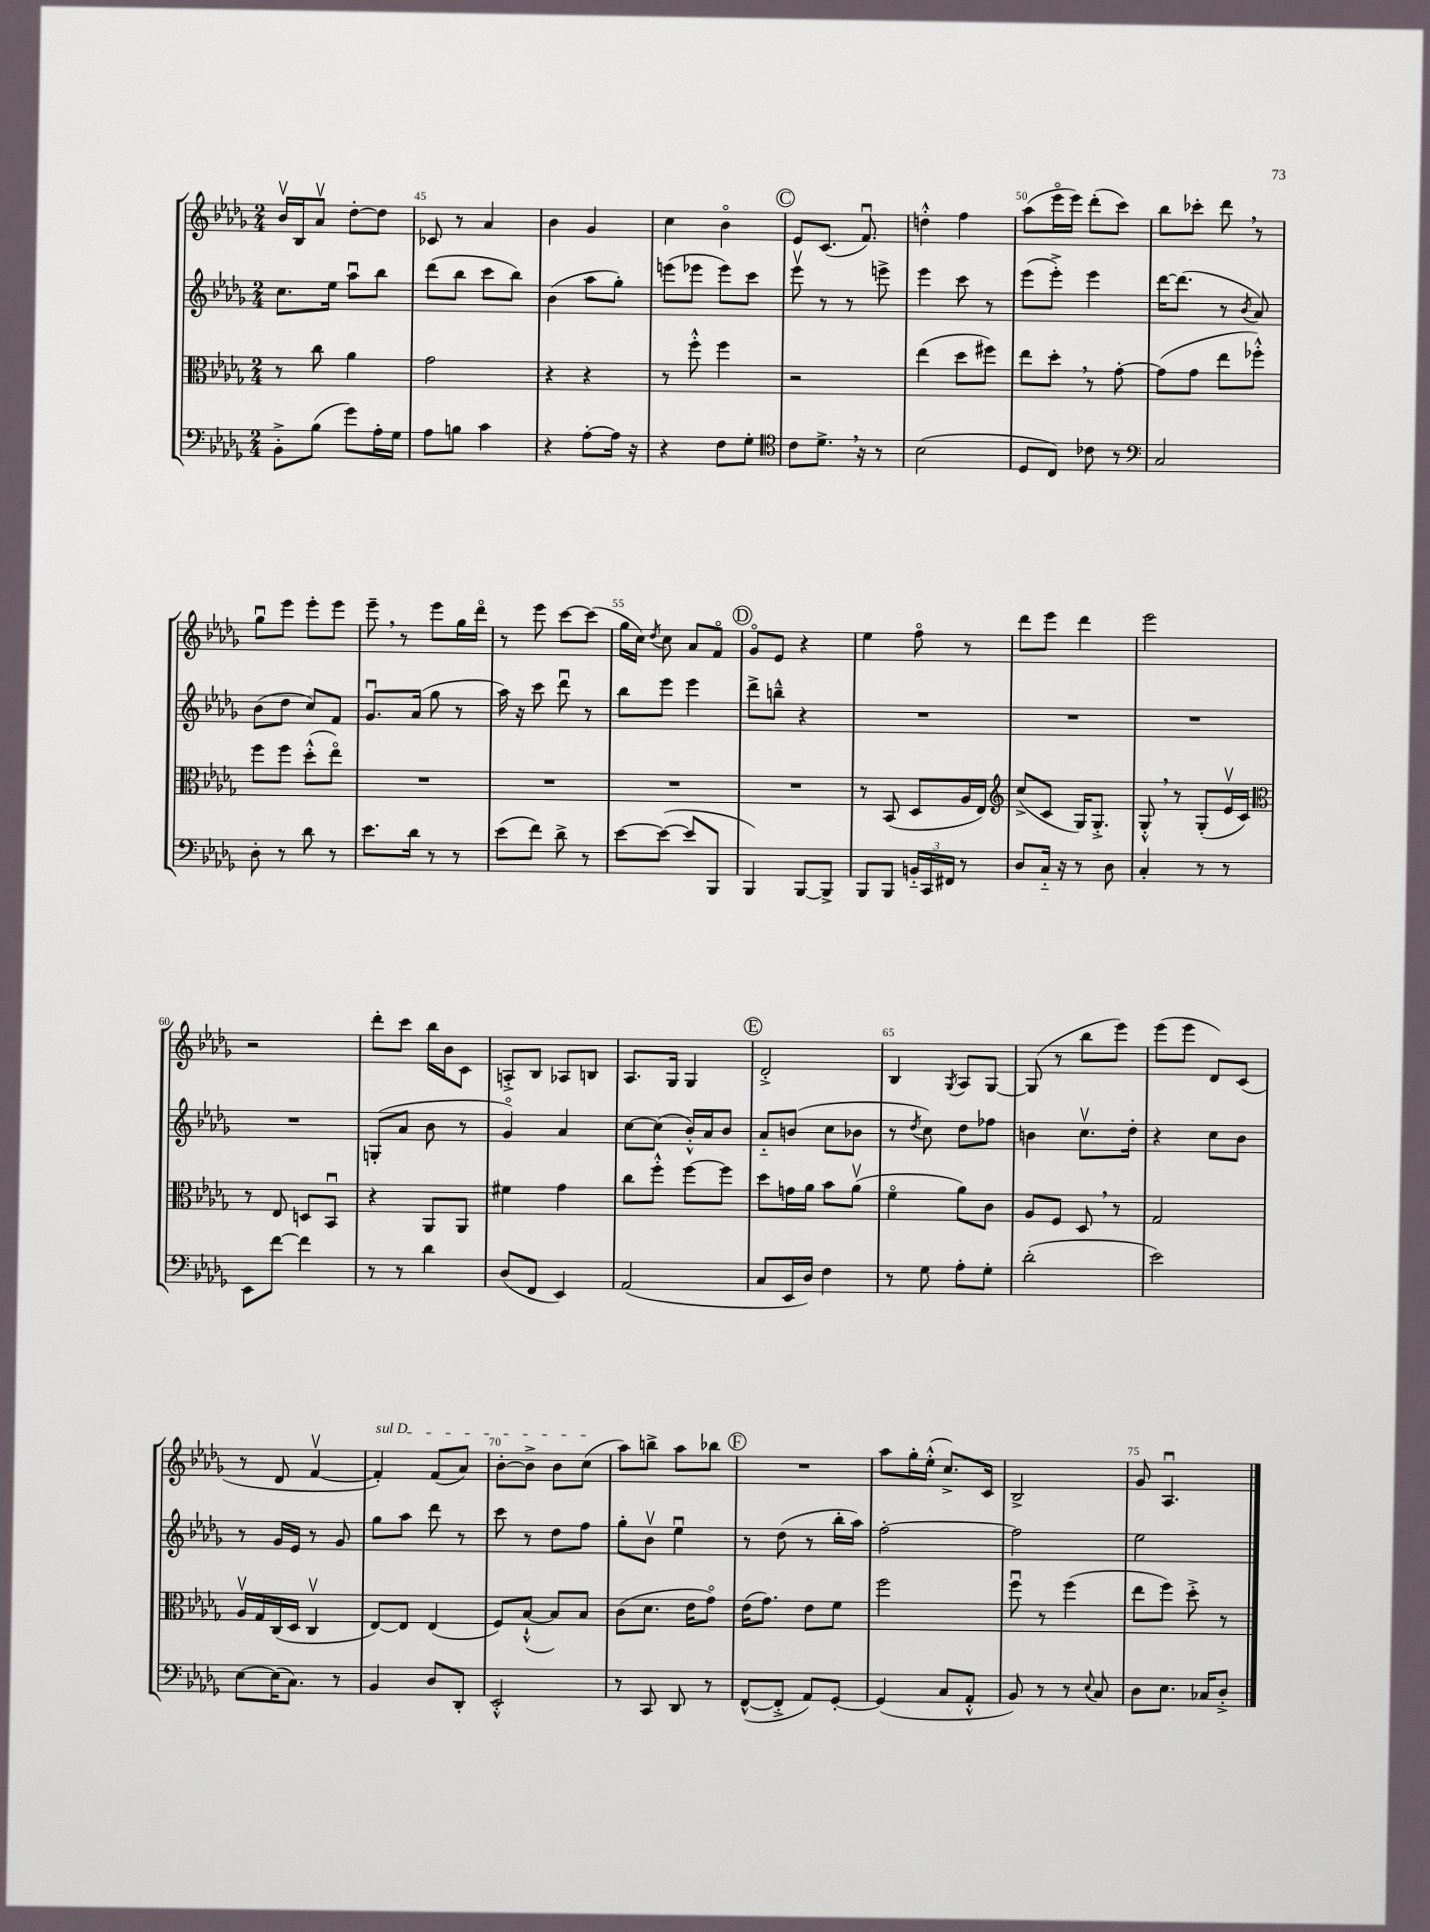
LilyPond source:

<<
\new StaffGroup <<
\new Staff = "s0" {
    \clef treble \key des \major \numericTimeSignature \time 2/4
    \autoBeamOff bes'16[\upbow bes16 aes'8]\upbow des''8[~-. des''8] |
    ces'8 r8 aes'4 |
    bes'4 ges'4 |
    c''4 bes'4\flageolet |
    \mark \markup { \circle "C" } ees'8[ c'8.]( f'8.\downbow) |
    d''4-.-^ f''4 |
    aes''8[( ees'''16\flageolet ees'''16]) des'''8[-.( c'''8]) |
    bes''8[ ces'''8]-. des'''8 \breathe r8 |
    ges''8[\downbow ees'''8] ees'''8[-. ees'''8] |
    ees'''8-- \breathe r8 ees'''8[ ges''16 des'''16]\flageolet |
    r8 ees'''8 c'''8[~ c'''8]( |
    ges''16[ c''16]) \acciaccatura { des''8 } c''8 aes'8[ f'8]\flageolet |
    \mark \markup { \circle "D" } ges'8[\flageolet ees'8] r4 |
    ees''4 f''8\flageolet r8 |
    des'''8[ ees'''8] des'''4 |
    ees'''2 |
    r2 |
    des'''8[-. c'''8] bes''16[ bes'16 c'8] |
    a8[-.-> bes8] aes8[ b8] |
    aes8.[ ges16] ges4 |
    \mark \markup { \circle "E" } des'2-.-> |
    bes4 \acciaccatura { ges8 } aes8[ ges8]~ |
    ges8( r8 bes''8[ ees'''8]) |
    ees'''8[( ees'''8] des'8[) c'8]( |
    r8 des'8 f'4~\upbow |
    \once \override TextSpanner.bound-details.left.text = \markup { \italic "sul D" } f'4-.\startTextSpan) f'8[( aes'8]) |
    bes'8[~-. bes'8]-> bes'8[ c''8]\stopTextSpan( |
    aes''8[) b''8]-> aes''8[ bes''8] |
    \mark \markup { \circle "F" } R2 |
    aes''8[ ges''16-. ees''16]-.-^( c''8.[->) c'16] |
    bes2-> |
    ges'8 aes4.\downbow \bar "|." |
}
\new Staff = "s1" {
    \clef treble \key des \major \numericTimeSignature \time 2/4
    \autoBeamOff c''8.[ ees''16] aes''8[\downbow bes''8] |
    des'''8[( bes''8] c'''8[ bes''8]) |
    bes'4( aes''8[ ges''8]-.) |
    e'''8[( ees'''8] ees'''8[) c'''8] |
    \mark \markup { \circle "C" } ees'''8\upbow r8 r8 e'''8-> |
    ees'''4 c'''8 r8 |
    ees'''8[( ees'''8]-.->) ees'''4 |
    des'''16[~ des'''8.]( r8 \acciaccatura { bes'8 } aes'8) |
    bes'8[( des''8] c''8[) f'8] |
    ges'8.[\downbow aes'16]( ges''8 r8 |
    aes''16) r16 c'''8 des'''8\downbow r8 |
    bes''8[ ees'''8] ees'''4 |
    \mark \markup { \circle "D" } des'''8[-> b''8]---^ r4 |
    R2 |
    R2 |
    R2 |
    R2 |
    g8[-.( aes'8] bes'8 r8 |
    ges'4\flageolet) aes'4 |
    c''8[~ c''8]( bes'16[-.-^) aes'16 bes'8] |
    \mark \markup { \circle "E" } aes'8[-_ b'8]( c''8[ bes'8] |
    r8 \acciaccatura { des''8 } c''8) des''8[ fes''8] |
    b'4 c''8.[\upbow des''16]-. |
    r4 c''8[ bes'8] |
    r8 ges'16[ ees'16] r8 ges'8 |
    ges''8[ aes''8] des'''8 r8 |
    c'''8 r8 des''8[ f''8] |
    ges''8[-. bes'8]\upbow ees''4\downbow |
    \mark \markup { \circle "F" } r8 des''8( r8 bes''16[-. aes''16]) |
    f''2~-. |
    f''2 |
    ees''2 \bar "|." |
}
\new Staff = "s2" {
    \clef alto \key des \major \numericTimeSignature \time 2/4
    \autoBeamOff r8 c''8 aes'4 |
    ges'2 |
    r4 r4 |
    r8 f''8-.-^ f''4 |
    \mark \markup { \circle "C" } r2 |
    ees''4( des''8[ fis''8]) |
    ees''8[ des''8]-. \breathe r8 ges'8~-. |
    ges'8[( ges'8] ees''8[ fes''8]-.-^) |
    f''8[ f''8] des''8[-.-^( ees''8]\flageolet) |
    R2 |
    R2 |
    R2 |
    \mark \markup { \circle "D" } R2 |
    r8 bes,8( des8[ aes16 ees16]) |
    \clef treble c''8[->( c'8] ges16[) ges8.]-.-> |
    ges8-.-^ \breathe r8 ges8[-.( ees'16\upbow c'16]) |
    \clef alto r8 ees8 d8[ bes,8]\downbow |
    r4 aes,8[ aes,8] |
    fis'4 ges'4 |
    c''8[ f''8]-.-^ f''8[~ f''8] |
    \mark \markup { \circle "E" } des''8[ g'16 aes'16] bes'8[ aes'8]\upbow( |
    f'4\flageolet aes'8[) c'8] |
    aes8[ f8] des8 \breathe r8 |
    ges2 |
    aes16[\upbow ges16 c16( des16] c4\upbow |
    ees8[~) ees8] ees4( |
    f8[) bes8]~-!-^( bes8[) bes8] |
    c'8[( des'8.] ees'16[ ges'8]\flageolet) |
    \mark \markup { \circle "F" } ees'16[( ges'8.]) ees'8[ f'8] |
    f''2 |
    f''8\downbow r8 f''4( |
    ees''8[ f''8]) des''8-.-> r8 \bar "|." |
}
\new Staff = "s3" {
    \clef bass \key des \major \numericTimeSignature \time 2/4
    \autoBeamOff bes,8[-.-> bes8]( ges'8[) aes16-. ges16] |
    aes8[ b8] c'4 |
    r4 aes8[~-. aes16] r16 |
    r4 f8[ ges8]-. |
    \mark \markup { \circle "C" } \clef tenor c'8[ des'8.]-> \breathe r16 r8 |
    bes2( |
    des8[ c8]) ces'8 r8 |
    \clef bass c2 |
    des8-. r8 des'8 r8 |
    ees'8.[ des'16] r8 r8 |
    ees'8[( f'8]) des'8-> r8 |
    ees'8[~ ees'8]~( ees'8[ bes,,8] |
    \mark \markup { \circle "D" } bes,,4) bes,,8[~ bes,,8]-> |
    bes,,8[ bes,,8] \tuplet 3/2 { b,16[-_ c,16 fis,16] } r8 |
    des8[ c16]-_ r16 r8 des8 |
    c4-. r8 r8 |
    ees,8[ f'8]~ f'4 |
    r8 r8 des'4 |
    des8[( f,8] ees,4) |
    aes,2( |
    \mark \markup { \circle "E" } c8[ ees,16 des16]) f4 |
    r8 ges8 aes8[-. ges8]-. |
    des'2-.( |
    ees'2) |
    ees8[~ ees16( c8.]) r8 |
    bes,4 des8[ des,8]-. |
    ees,2-.-^ |
    r8 c,8 des,8 r8 |
    \mark \markup { \circle "F" } f,8[~-^( f,8]-.-> aes,8[) ges,8]~-. |
    ges,4( c8[ aes,8]-.-^ |
    bes,8) r8 r8 \appoggiatura { ees8 } c8 |
    des8[ ees8.] ces16[ des8]-.-> \bar "|." |
}
>>
>>
\layout { \context { \Score currentBarNumber = #44 \override BarNumber.break-visibility = ##(#f #t #t) barNumberVisibility = #(every-nth-bar-number-visible 5) } }
